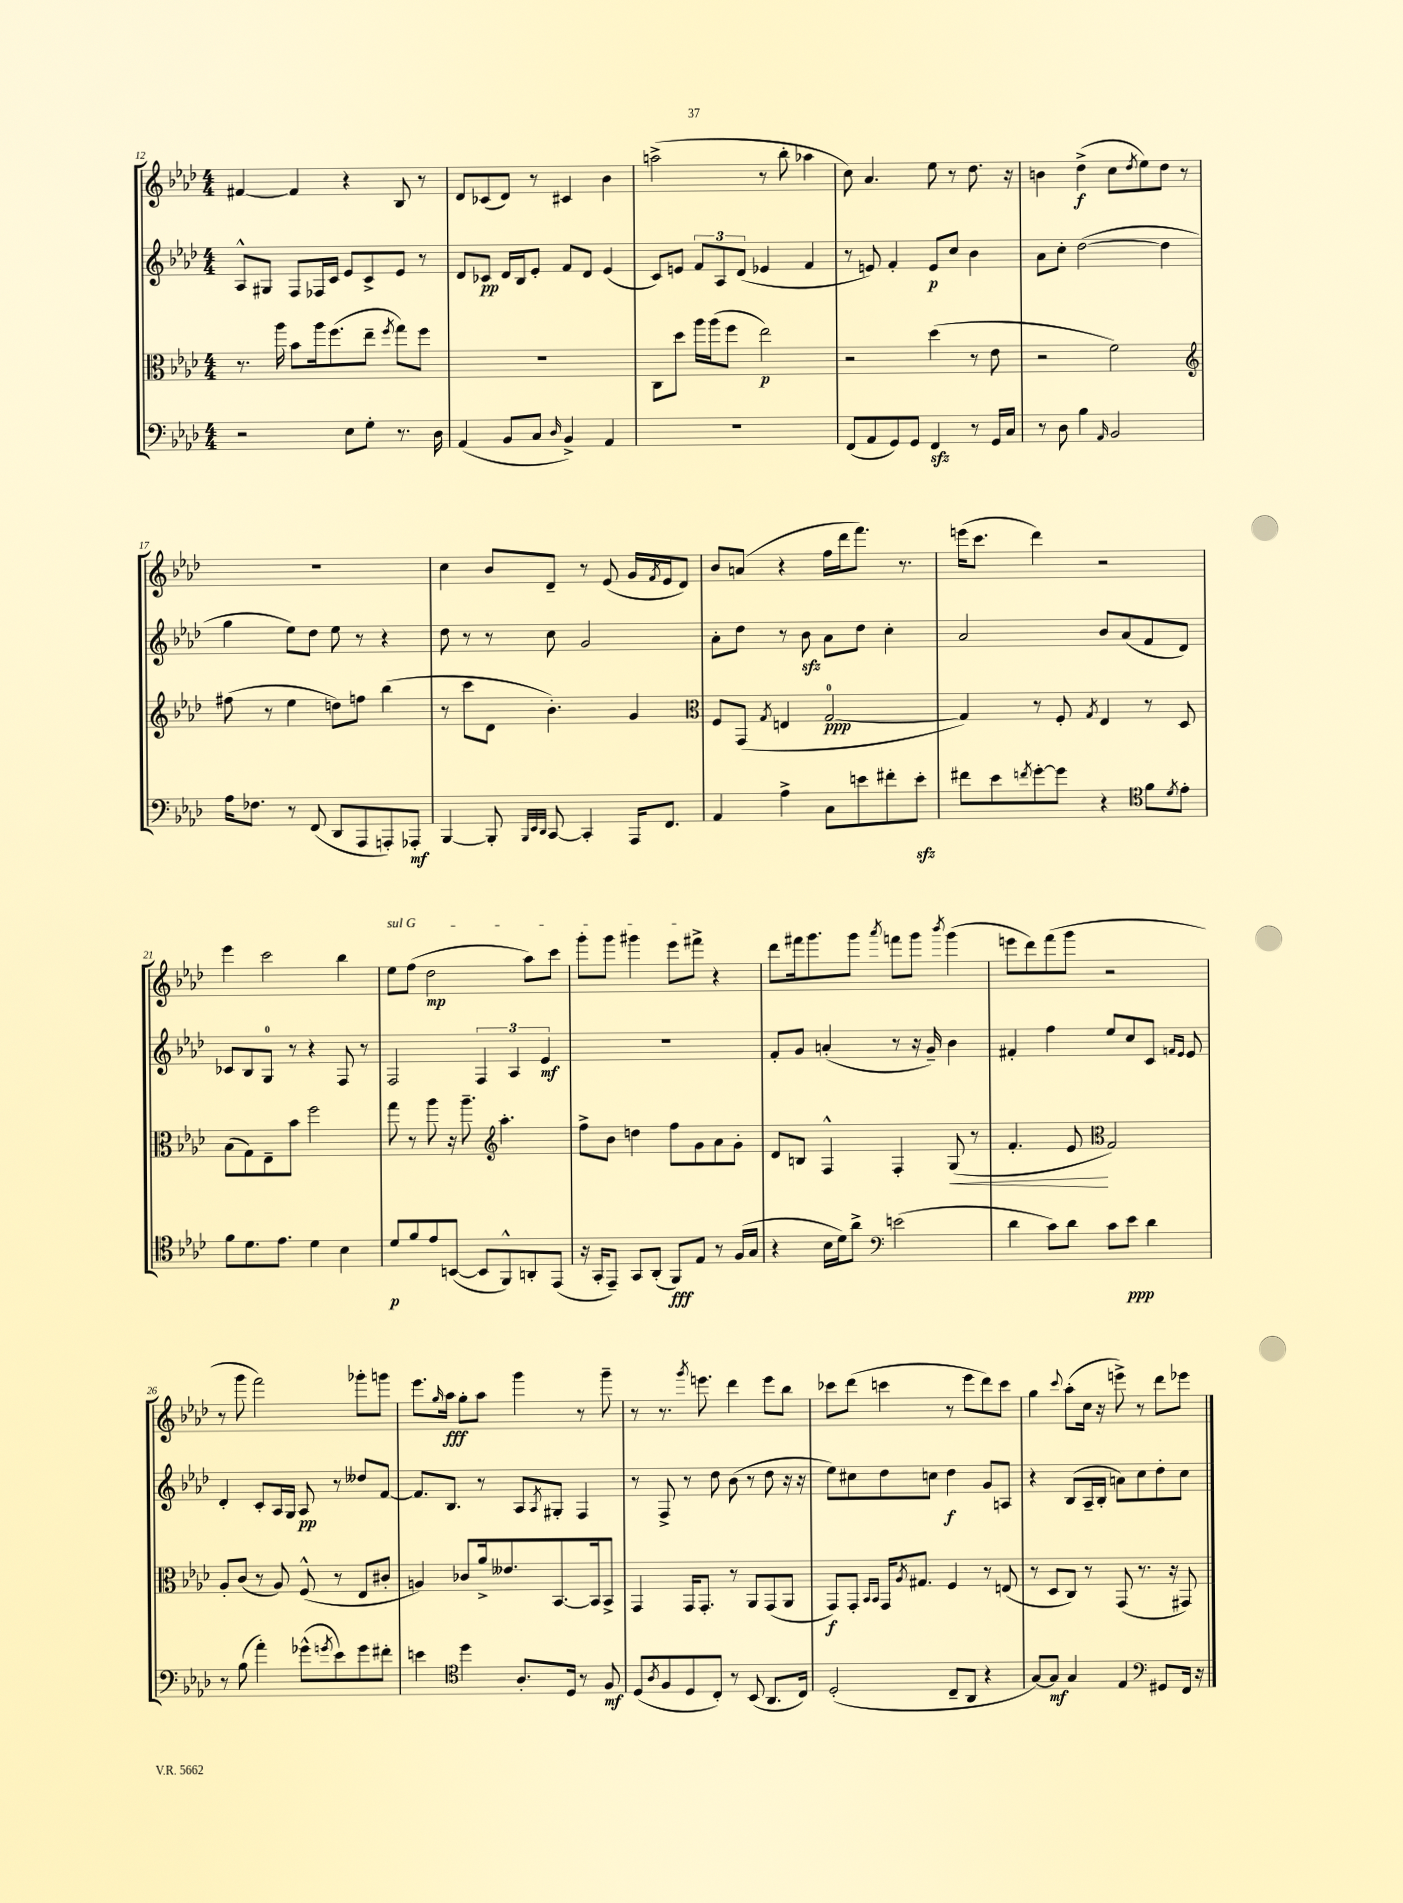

**kern	**kern	**kern	**kern
*staff4	*staff3	*staff2	*staff1
*clefF4	*clefC3	*clefG2	*clefG2
*k[b-e-a-d-]	*k[b-e-a-d-]	*k[b-e-a-d-]	*k[b-e-a-d-]
*M4/4	*M4/4	*M4/4	*M4/4
2r	8.r	8A-^^	[4f#
.	.	8G#	.
.	16aa-	.	.
.	8b-	8F	4f#]
.	16aa-	16F-	.
.	(8.ff	16c	.
8E-	.	8e-	4r
8G'	8ee-~	8c^	.
.	8qff	.	.
8.r	8gg)	8e-	8B-
.	8ff	8r	8r
16D-	.	.	.
=	=	=	=
(4AA-	1r	8d-	8d-
.	.	8c-	(8c-
8BB-	.	16d-	8d-)
.	.	16B-	.
8C	.	8e-'	8r
16qqD-	.	.	.
4BB-^)	.	8f	4c#
.	.	8d-	.
4AA-	.	(4e-	4b-
=	=	=	=
1r	8C	8c)	(2aa^
.	8dd-	8e	.
.	16aa-	12f	.
.	(16aa-	.	.
.	.	12A-	.
.	8ff	.	.
.	.	(12d-	.
.	2ee-)	4e-	8r
.	.	.	8bb-'
.	.	4f	4aa-
=	=	=	=
(8FF	2r	8r	8cc)
8AA-	.	8e)	4.a-
8GG)	.	4f'	.
8GG	.	.	.
4FF	(4dd-	8e	8ee-
.	.	8cc	8r
8r	8r	4b-	8.dd-
16GG	8e-	.	.
16C	.	.	16r
=	=	=	=
8r	2r	8a-	4b
8D-	.	8cc'	.
4B-	.	([2dd-	(4dd-^
16qqAA-	.	.	.
2BB-	2f)	.	8cc
.	.	.	8qdd-
.	.	.	8ee-)
.	.	4dd-]	8dd-
.	.	.	8r
=	=	=	=
*	*clefG2	*	*
16A-	(8ff#	4gg	1r
8.F-	.	.	.
.	8r	.	.
8r	4ee-	8ee-)	.
(8FF	.	8dd-	.
8DD-	8dd)	8ee-	.
8AAA-	8ff	8r	.
8AAA')	(4bb-	4r	.
8AAA-'	.	.	.
=	=	=	=
[4BBB-	8r	8dd-	4cc
.	8ccc	8r	.
8BBB-']	8d-	8r	8b-
32qqBBB-	.	.	.
32qqEE-	.	.	.
32qqDD-	.	.	.
[8CC	4.b-')	8cc	8d-~
4CC']	.	2g	8r
.	.	.	(8e-
16AAA-	4g	.	16g
.	.	.	8qf
8.FF	.	.	16e-
.	.	.	8d-)
=	=	=	=
*	*clefC3	*	*
4AA-	8F	8a-'	8b-
.	(8GG	8dd-	(8a
.	8qG	.	.
4A-^	4E	8r	4r
.	.	8b-	.
8C	[2G	8a-	16ff
.	.	.	16ddd-
8e	.	8dd-	8.fff)
8f#'	.	4cc'	.
.	.	.	8.r
8e'	.	.	.
=	=	=	=
8f#	4G])	2a-	(16eee
.	.	.	8.ccc
8e-	.	.	.
8qf	.	.	.
[8g'	8r	.	4ddd-)
8g]	8F'	.	.
.	8qG	.	.
4r	4E-	8b-	2r
.	.	(8a-	.
*clefC4	*	*	*
8f	8r	8f	.
8qd-	.	.	.
8e-'	8D-	8d-)	.
=	=	=	=
8f	(8B-	8c-	4eee-
8.d-	8G)	8B-	.
.	8E-~	8G	2ccc
8.e-	.	.	.
.	8b-	8r	.
4d-	2ff	4r	.
4B-	.	8F	4bb-
.	.	8r	.
=	=	=	=
8d-	8gg	2F	8ee-
8f	8r	.	(8ff
8e-	8aa-	.	2dd-
([8BB	16r	.	.
.	8.aa-~	.	.
8BB]	.	6F	.
*	*clefG2	*	*
8FF^^)	4.aa-'	.	.
.	.	6A-	.
8AA'	.	.	8aa-)
.	.	6e-	.
(8EE-	.	.	8ccc
=	=	=	=
16r	8ff^	1r	8ggg'
16GG'	.	.	.
8EE-~)	8b-	.	8ggg
8GG	4dd	.	4ggg#
(8AA-'	.	.	.
8FF)	8ff	.	8eee-
8E-	8g	.	8fff#^
8r	8a-	.	4r
(16F	8g'	.	.
16G	.	.	.
=	=	=	=
4r	8d-	8f'	8ddd-
.	8B	8g	16fff#
.	.	.	8.ggg
16B-	4F^^	(4a'	.
16d-)	.	.	.
8a-^	.	.	8ggg
*clefF4	*	*	*
.	.	.	8qaaa-
(2e	4F'	8r	8fff
.	.	16r	8ggg
.	.	16g~)	.
.	.	.	8qbbb-
.	(8G	4b-	(4ggg
.	8r	.	.
=	=	=	=
4d-	4.f'	4f#'	8eee
.	.	.	8ddd-)
8c)	.	4ff	(8fff
8d-	8e-	.	8ggg
*	*clefC3	*	*
8c	2G)	8ee-	2r
8e-	.	8cc	.
4d-	.	8c	.
.	.	16qqf	.
.	.	16qqe-	.
.	.	8e-	.
=	=	=	=
8r	8A-'	4d-'	8r
(8B-	(8c	.	8ggg
4a-')	8r	8c'	2fff)
.	8A-)	16A-	.
.	.	16G	.
(8g-^^	(8F^^	8A-	.
8qg	.	.	.
8e-)	8r	8r	.
8g	8E-	8dd--	8ggg-'
8f#'	8c#'	[8f	8ggg
=	=	=	=
4e	4A)	8.f]	8.eee-
.	.	.	16qqgg
.	.	8.B-	16aa-
*clefC4	*	*	*
4dd-	8c-	.	8gg'
.	16a-^	8r	8aa-
.	8.e--	.	.
8.A-'	.	8A-	4ggg
.	.	8qA-	.
.	[8.BB-	8G#'	.
16D-	.	.	.
8r	.	4F	8r
.	16BB-]	.	.
8F	8BB-^	.	8ggg~
=	=	=	=
(8D-	4GG	8r	8r
8qA-	.	.	.
8F	.	8F^	8.r
8D-	16GG	8r	.
.	.	.	8qggg
.	8.GG'	.	8.eee
8C')	.	8dd-	.
8r	8r	(8b-	4ddd-
(8BB-	8AA-	8r	.
8.AA-	(8GG	8dd-	8eee
.	8AA-	16r	8bb-
16C)	.	16r	.
=	=	=	=
(2D-'	8GG)	8ee-)	8ccc-
.	8GG'	8cc#	(8ddd-
.	16qqBB-	.	.
.	16qqBB-	.	.
.	16GG	8dd-	4ccc
.	8qA-	.	.
.	8.G#	.	.
.	.	8cc	.
8C~	4F	4dd-	8r
8AA-	.	.	8eee-
4r	8r	8g	8ddd-)
.	(8E	8A	8ccc
=	=	=	=
[8G)	8r	4r	4gg
8G]	8D-	.	.
.	.	.	8qqccc
4G	8C)	(8B-	(8aa-'
.	8r	16A-~	16cc
.	.	16B-'	16r
4E-	(8GG	8a)	8eee^)
.	8.r	8cc	8r
*clefF4	*	*	*
8GG#	.	8dd-'	8ddd-
.	16r	.	.
16FF	8GG#)	8cc	8eee-
16r	.	.	.
==	==	==	==
*-	*-	*-	*-
